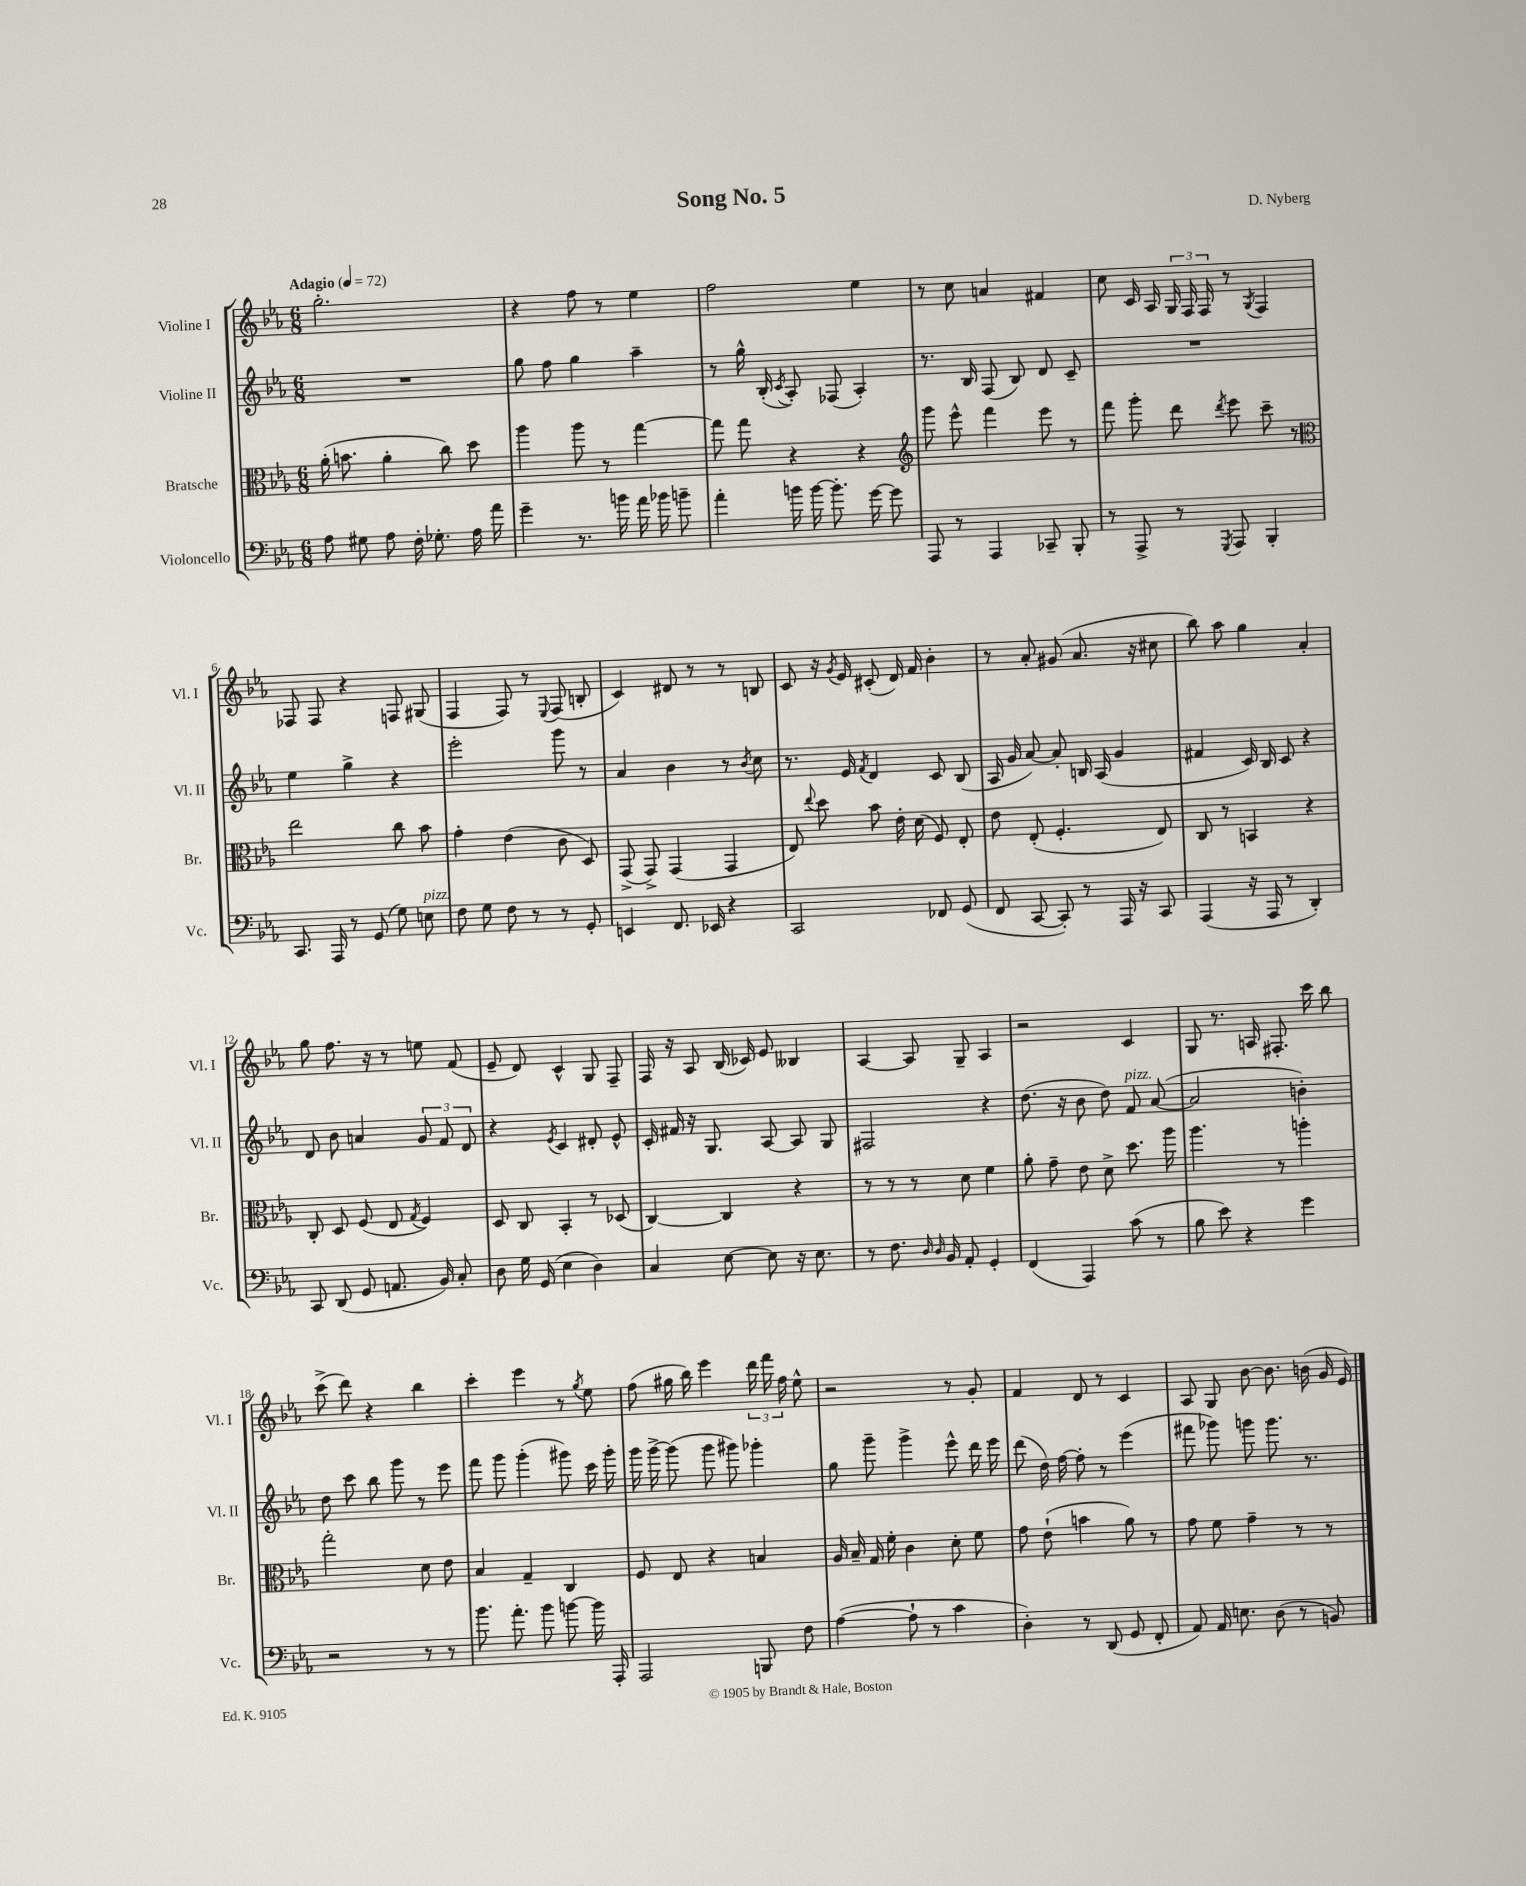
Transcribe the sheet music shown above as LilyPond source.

\header { title = "Song No. 5" composer = "D. Nyberg" }
<<
\new StaffGroup <<
\new Staff = "s0" \with { instrumentName = "Violine I" shortInstrumentName = "Vl. I" } {
    \clef treble \key ees \major \numericTimeSignature \time 6/8 \tempo "Adagio" 4 = 72
    \autoBeamOff g''2.-. |
    r4 f''8 r8 ees''4 |
    f''2 ees''4 |
    r8 c''8 a'4 fis'4 |
    c''8 c'16 aes16 \tuplet 3/2 { g16 f16 f16 } r8 \acciaccatura { g8 } f4 |
    fes8 fes8 r4 f8 gis8( |
    f4 f8) r8 \appoggiatura { ees8 } f8( b8-. |
    c'4) dis'8 r8 r8 b8 |
    c'8 r16 \acciaccatura { g'8 } ees'16 cis'8-.( d'16) f'16 bes'4-. |
    r8 aes'8-. gis'8( aes'8. r16 cis''8 |
    bes''8) aes''8 g''4 aes'4-. |
    g''8 f''8. r16 r8 e''8 f'8( |
    ees'8-- d'8) c'4-^ g8 f8-- |
    f16 r16 aes8 bes16( ces'16) ees'8 beses4 |
    aes4~ aes8 g8-- aes4 |
    r2 c'4 |
    g8 r8. a16 fis8.-. c'''16 bes''8 |
    c'''8->( d'''8) r4 bes''4 |
    c'''4-. ees'''4 r8 \acciaccatura { g''8 } ees''8 |
    f''8( gis''16 bes''16) ees'''4 \tuplet 3/2 { d'''16 f'''16 f''16 } ees''8-^ |
    r2 r8 g'8-. |
    f'4 d'8 r8 c'4 |
    aes8 g8 bes'8~ bes'8. b'16( g'16 ees'16) \bar "|." |
}
\new Staff = "s1" \with { instrumentName = "Violine II" shortInstrumentName = "Vl. II" } {
    \clef treble \key ees \major \numericTimeSignature \time 6/8
    \autoBeamOff R2. |
    g''8 f''8 g''4 aes''4-- |
    r8 g''16-^ bes16-.( \acciaccatura { c'8 } aes8-.) fes8( aes4-.) |
    r8. bes16 f8( bes8) d'8 c'8-- |
    R2. |
    ees''4 g''4-> r4 |
    ees'''2-. g'''8 r8 |
    aes'4 bes'4 r8 \acciaccatura { bes'8 } c''8 |
    r8. ees'16 \acciaccatura { f'8 } d'4 c'8 bes8( |
    aes16 g'16 aes'8~) aes'8-. b16 aes16( g'4 |
    fis'4 c'16) bes16 c'8 r4 |
    d'8 bes'8 a'4 \tuplet 3/2 { g'8 f'8 d'8 } |
    r4 \acciaccatura { ees'8 } c'4 dis'8-. ees'8-^ |
    c'16-. fis'16 r16 g8. aes8~ aes8 g8 |
    fis2 r4 |
    d''8.( r16 bes'8 d''8) f'8^\markup { \italic "pizz." } aes'8~( |
    aes'2 b'4-.) |
    d''8 c'''8 bes''8 g'''8 r8 ees'''8 |
    f'''8 g'''8 g'''4-.( gis'''8) c'''16 gis'''16-. |
    g'''16 g'''16~-> g'''8( g'''8 gis'''8) ges'''4-. |
    g''8 g'''8-- g'''4-> ees'''8-^ d'''16 ees'''16 |
    d'''8( d''16) f''16~ f''8-. r8 ees'''4( |
    fis'''8 ges'''8) g'''8 g'''8. r8. \bar "|." |
}
\new Staff = "s2" \with { instrumentName = "Bratsche" shortInstrumentName = "Br." } {
    \clef alto \key ees \major \numericTimeSignature \time 6/8
    \autoBeamOff aes'16-.( b'8. aes'4-. c''8) d''8 |
    aes''4 aes''8 r8 g''4~ |
    g''8 g''8 r4 r4 |
    \clef treble g'''8 ees'''8-^ f'''4 ees'''8 r8 |
    f'''8 g'''8-. d'''8 \acciaccatura { d'''8 } ees'''8 c'''8-- r8 |
    \clef alto ees''2 c''8 bes'8 |
    g'4-. ees'4( c'8 d8) |
    g,8->( g,8->) g,4( g,4 |
    ees8) \appoggiatura { ees''8 } d''8 bes'8 ees'16-. d'16( f8) ees8-. |
    ees'8 ees8-.( f4.-. ees8) |
    c8 r8 b,4 r4 |
    c8-. d8 f8( ees8 \acciaccatura { g8 } f4) |
    d8 c8 bes,4-. r8 des8( |
    c4~) c4 r4 |
    r8 r8 r8 d'8 f'4 |
    aes'8-. g'8-- ees'8 d'8-> d''8. aes''16 |
    aes''4. r8 a''4-. |
    g''2-. d'8 ees'8 |
    bes4 g4-- c4 |
    f8 ees8 r4 b4 |
    aes16 bes16-- g16 f'16-. c'4 d'8-. f'8 |
    g'8 ees'8-!( b'4 aes'8) r8 |
    g'8 f'8 g'4-- r8 r8 \bar "|." |
}
\new Staff = "s3" \with { instrumentName = "Violoncello" shortInstrumentName = "Vc." } {
    \clef bass \key ees \major \numericTimeSignature \time 6/8
    \autoBeamOff aes8 gis8 aes8 f16-. ges8.-. aes16 aes'16 |
    g'4-- r8. b'16 aes'16 bes'16 b'8-- |
    aes'4-. b'16 b'16~ b'8.-. g'16~ g'8 |
    aes,,8 r8 aes,,4 ces,8-- bes,,8-. |
    r8 aes,,8-> r8 \acciaccatura { g,,8 } aes,,8 bes,,4-. |
    c,8. aes,,16 r8 g,8( g8) e8^\markup { \italic "pizz." } |
    f8 g8 f8 r8 r8 g,8-. |
    e,4 f,8. ees,16 r4 |
    c,2 fes,8 g,8( |
    f,8 c,8~ c,8-.) r8 aes,,16 r16 c,8 |
    aes,,4( r16 aes,,16 r8 d,4-.) |
    c,8 d,8( g,8 a,8. bes,16) c8-. |
    d8 g16 g,16( ees4 d4) |
    c4 ees8~ ees8 r16 ees8. |
    r8 f8. \grace { d16 d16 } bes,16 aes,8-. g,4-. |
    f,4( aes,,4) c'8( r8 |
    bes8 ees'8) r4 g'4 |
    r2 r8 r8 |
    bes'8. aes'8.-. bes'8 b'8~ b'16 aes,,16-. |
    aes,,2 b,,8 f8 |
    aes4~( aes8-! r8 c'4 |
    d4-.) r8 d,8( g,8 f,8-. |
    aes,8) aes,16 e8. d8( r8 b,8) \bar "|." |
}
>>
>>
